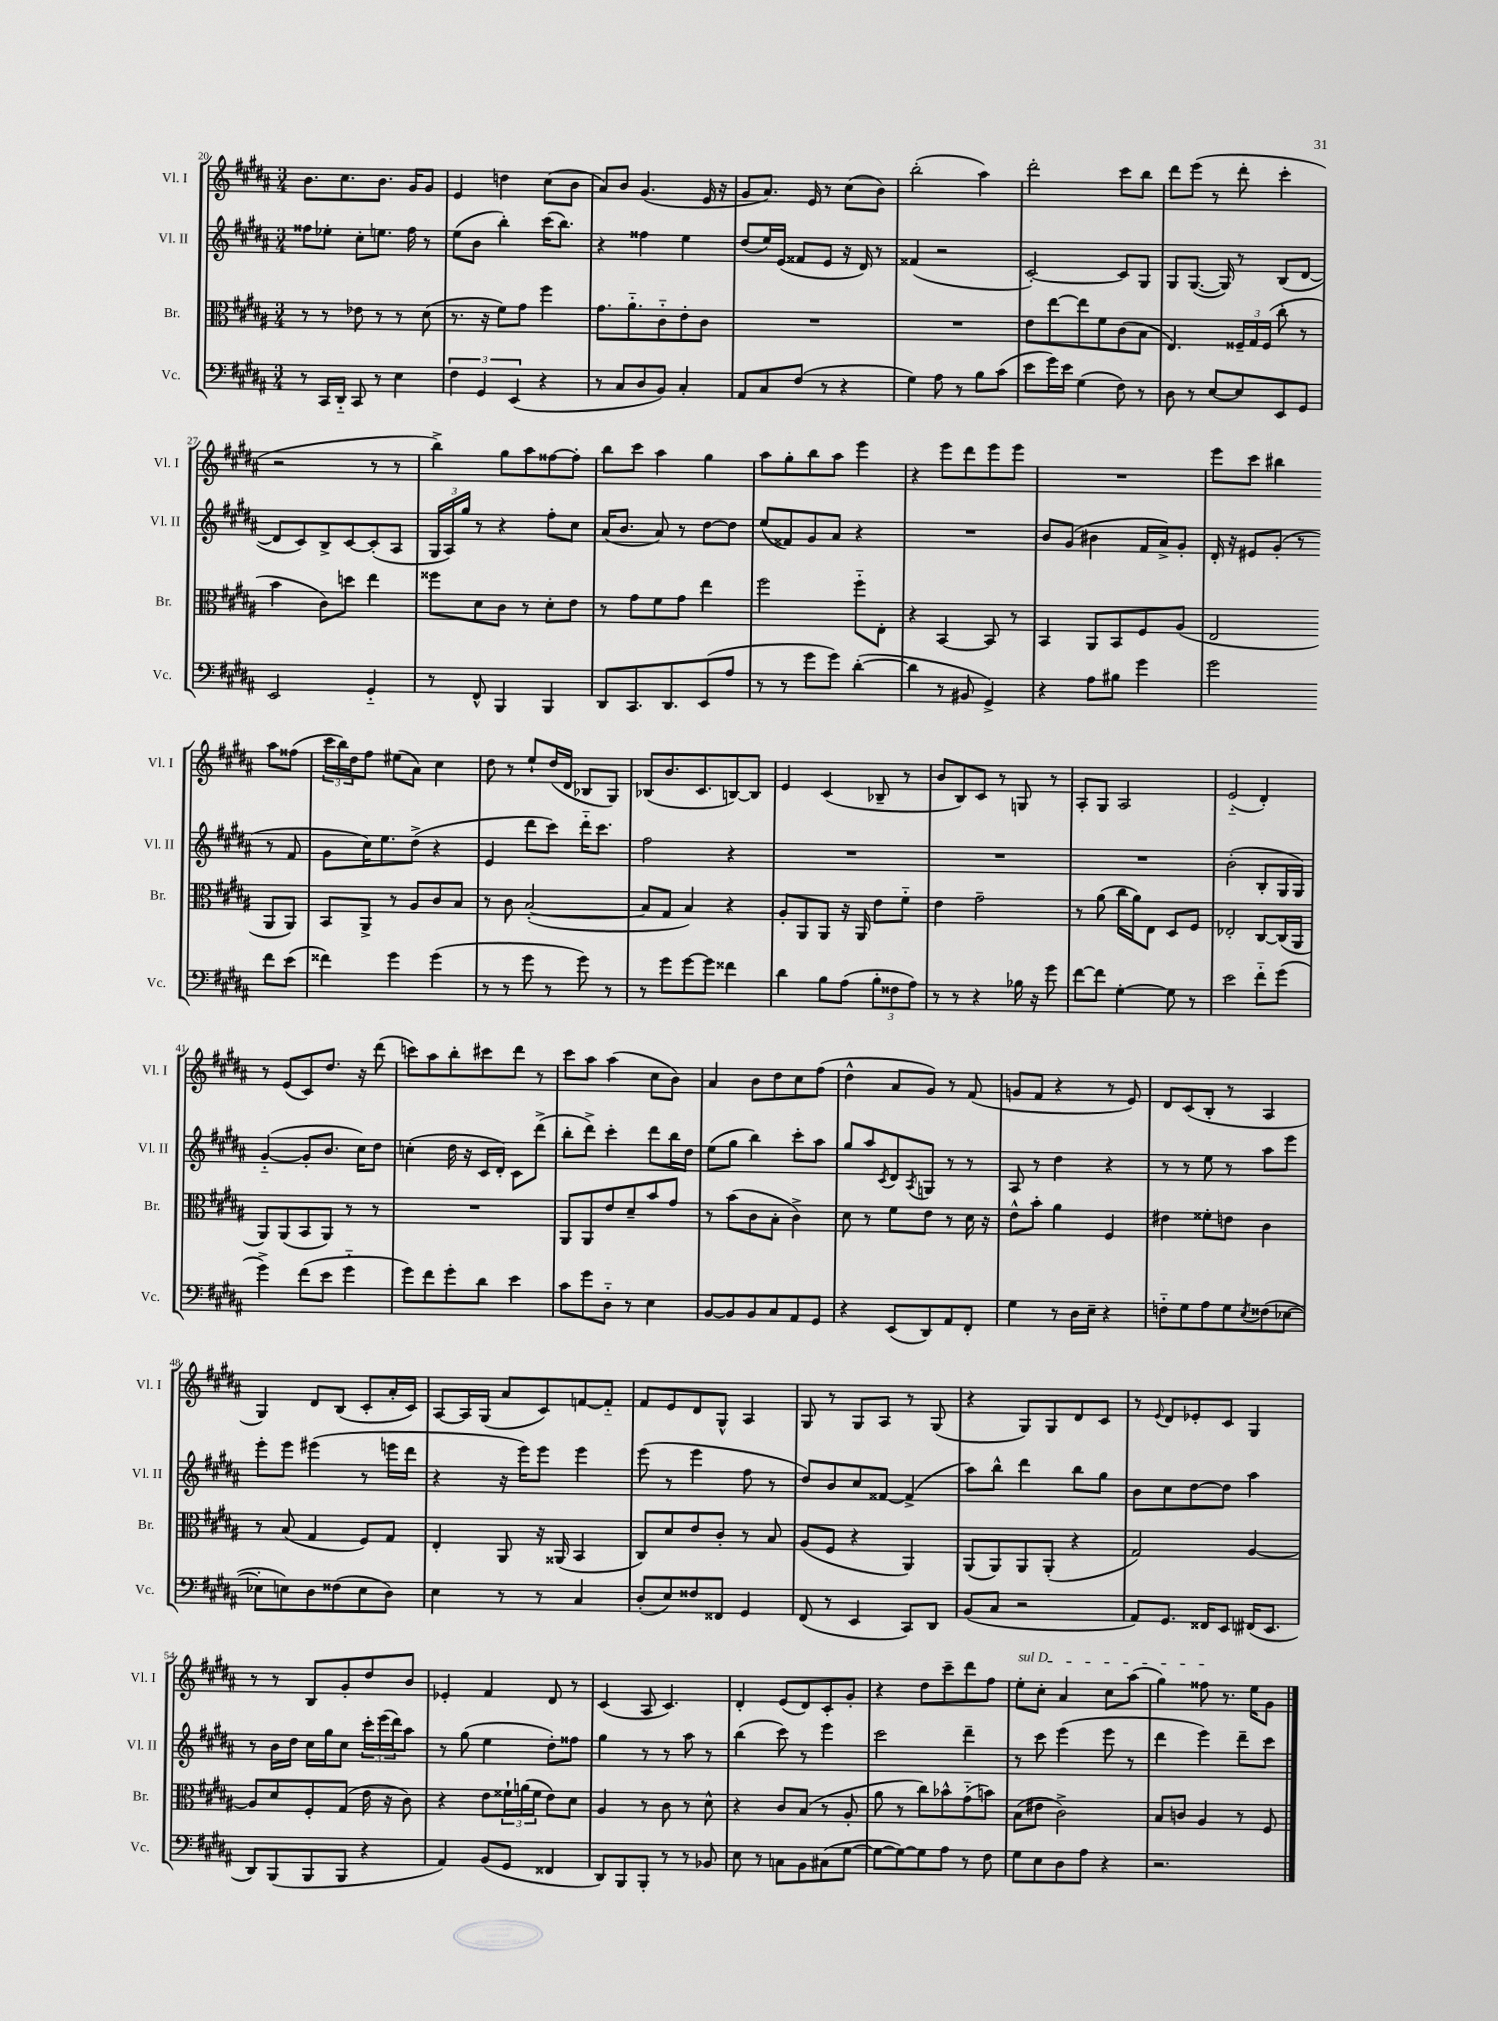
<<
\new StaffGroup <<
\new Staff = "s0" \with { instrumentName = "Vl. I" shortInstrumentName = "Vl. I" } {
    \clef treble \key b \major \numericTimeSignature \time 3/4
    b'8. cis''8. b'8. gis'16 gis'8 |
    e'4 d''4 cis''8( b'8 |
    ais'8) b'8 gis'4.( e'16 r16 |
    gis'8 ais'8.) e'16 r8 cis''8( b'8) |
    b''2-.( ais''4) |
    dis'''2-. cis'''8 b''8 |
    dis'''8 e'''8( r8 dis'''8-. cis'''4-. |
    r2 r8 r8 |
    b''4->) gis''8 ais''8 fisis''8~ fisis''8-. |
    b''8 cis'''8 ais''4 gis''4 |
    ais''8 gis''8-. b''8 ais''8 e'''4 |
    r4 e'''8 dis'''8 e'''8 e'''8 |
    R2. |
    e'''8 cis'''8 bis''4 ais''8 fisis''8( |
    \tuplet 3/2 { cis'''16 b''16) dis''16 } fis''8 eis''8( ais'8) cis''4 |
    dis''8 r8 e''8-! dis''16( dis'16 bes8 gis8) |
    bes8( b'8. cis'8. b8~) b8 |
    e'4 cis'4( bes8-- r8 |
    b'8 b8) cis'8 r8 g8 r8 |
    ais8-. gis8 ais2 |
    e'2-_( dis'4-.) |
    r8 e'8( cis'8) dis''8. r16 dis'''8( |
    c'''8) ais''8 b''8-. cis'''8 dis'''8 r8 |
    cis'''8 ais''8 ais''4( cis''8 b'8) |
    ais'4 b'8 dis''8 cis''8 fis''8( |
    dis''4-^ ais'8 gis'8) r8 fis'8( |
    g'8 fis'8 r4 r8 e'8) |
    dis'8 cis'8( b8-. r8 ais4 |
    gis4) dis'8 b8( cis'8-. ais'16-. cis'16) |
    ais8~ ais16 gis16( ais'8 cis'8) f'8~ f'8-_ |
    fis'8 e'8 dis'8 gis8-^ ais4 |
    gis8 r8 gis8 ais8 r8 gis8( |
    r4 gis8) gis8 dis'8 cis'8 |
    r8 \appoggiatura { e'8 } dis'8 ees'8-. cis'8 gis4 |
    r8 r8 b8 gis'8-. dis''8 b'8 |
    ees'4-. fis'4 dis'8 r8 |
    cis'4( ais8 cis'4.) |
    dis'4-. e'8( dis'8) cis'8-. gis'8-. |
    r4 dis''8 cis'''8-- dis'''8 fis''8 |
    \once \override TextSpanner.bound-details.left.text = \markup { \italic "sul D" } e''8-.\startTextSpan cis''8-. ais'4 cis''8 ais''8( |
    gis''4) fisis''8\stopTextSpan r8. e''16 gis'8 \bar "|." |
}
\new Staff = "s1" \with { instrumentName = "Vl. II" shortInstrumentName = "Vl. II" } {
    \clef treble \key b \major \numericTimeSignature \time 3/4
    fisis''8 ees''8-. cis''8-. e''8. fisis''16 r8 |
    e''8( b'8 b''4-.) cis'''16( b''8.) |
    r4 fisis''4 e''4 |
    dis''8( e''16) e'16( fisis'8 e'8 r16 dis'16) r8 |
    fisis'4( r2 |
    cis'2~-.) cis'8 gis8 |
    gis8 gis8.~( gis16) r8 b8( dis'8~ |
    dis'8 cis'8) b8-> cis'8~ cis'8-.( ais8 |
    \tuplet 3/2 { gis16 ais16) gis''16 } r8 r4 fis''8-. cis''8 |
    ais'16( b'8. ais'8) r8 dis''8~ dis''8 |
    e''8( fisis'8) gis'8 ais'8 r4 |
    R2. |
    b'8 gis'8( bis'4 fis'16 ais'16->) gis'8-. |
    dis'16-. r16 eis'8 gis'8-.( r8 r8 fis'8 |
    gis'8 cis''16) e''8. dis''8->( r4 |
    e'4 dis'''8 cis'''8) dis'''16-_ cis'''8. |
    fis''2 r4 |
    R2. |
    R2. |
    R2. |
    b'2-.( b8-. gis16 gis16) |
    gis'4~-_( gis'8-. b'8. cis''16) dis''8 |
    c''4-.( dis''16 r16 cis'16 dis'16-.) cis'8 dis'''8->( |
    b''8-. dis'''8->) cis'''4-. dis'''8 b''16 dis''16 |
    e''8( gis''8 b''4) cis'''8-. ais''8 |
    gis''8 ais''8 \acciaccatura { cis'8 } dis'8 \acciaccatura { ais8 } g8 r8 r8 |
    ais8 r8 dis''4 r4 |
    r8 r8 e''8 r8 ais''8 e'''8 |
    e'''8-. e'''8 eis'''4( r8 e'''16 dis'''16 |
    r4 r16 e'''16) e'''8 e'''4 |
    e'''8( r8 e'''4 fis''8 r8 |
    dis''8) b'8 cis''8 fisis'8~ fisis'4->( |
    ais''8) b''8-^ dis'''4 b''8 gis''8 |
    b'8 cis''8 dis''8~ dis''8 ais''4 |
    r8 b'16 dis''16 cis''16 gis''16 cis''8 \tuplet 3/2 { cis'''16-. e'''16( dis'''16) } ais''8 |
    r8 gis''8( e''4 dis''8-.) fisis''8 |
    gis''4 r8 r8 ais''8 r8 |
    b''4( cis'''8) r8 e'''4 |
    cis'''2 dis'''4-- |
    r8 cis'''8 e'''4( e'''8 r8 |
    dis'''4 e'''4) dis'''8-- cis'''8 \bar "|." |
}
\new Staff = "s2" \with { instrumentName = "Br." shortInstrumentName = "Br." } {
    \clef alto \key b \major \numericTimeSignature \time 3/4
    r8 r8 ees'8 r8 r8 dis'8( |
    r8. r16 fis'8) gis'8 fis''4 |
    gis'8. ais'8.-_ cis'8-_ e'8-. cis'8 |
    R2. |
    R2. |
    e'8 e''8~ e''8 fis'8 cis'8( b8 |
    e4.) \tuplet 3/2 { fisis16-- gis16 fisis16( } cis''8-. r8 |
    b'4 cis'8) d''8 e''4 |
    fisis''8 dis'8 cis'8 r8 dis'8-. e'8 |
    r8 gis'8 fis'8 gis'8 e''4 |
    fis''2 fis''8-_ e8-. |
    r4 b,4~ b,8 r8 |
    b,4 ais,8 b,8 fis8 ais8( |
    e2 ais,8 ais,8) |
    b,8 ais,8-> r8 ais8 cis'8 b8 |
    r8 cis'8 b2~-.( |
    b8 gis8 b4) r4 |
    ais8-. ais,8 ais,8 r16 ais,16 e'8 fis'8-_ |
    e'4 gis'2-- |
    r8 ais'8( cis''16 ais'16) e8 dis8 fis8 |
    ees2-. cis8~ cis16( ais,16 |
    ais,8) ais,8( b,8 ais,8) r8 r8 |
    R2. |
    ais,8 ais,8 e'8 dis'8-- b'8 gis'8 |
    r8 b'8( cis'8 b8-. cis'4->) |
    dis'8 r8 fis'8 e'8 r8 dis'16 r16 |
    e'8-^ b'8-. ais'4 fis4 |
    eis'4 fisis'8-. e'8 cis'4 |
    r8 b8( gis4 fis8) gis8 |
    e4-. ais,8 r16 aisis,16( b,4 |
    cis8) dis'8 e'8 cis'8-. r8 b8 |
    ais8( fis8 r4 ais,4) |
    ais,8( ais,8) ais,8 ais,8-.( r4 |
    gis2) ais4~ |
    ais8 dis'8 fis8-. gis8( e'16 r16 cis'8) |
    r4 e'8 \tuplet 3/2 { fisis'16-! a'16( fisis'16 } e'8) dis'8 |
    ais4 r8 cis'8 r8 dis'8-^ |
    r4 cis'8 b8( r8 ais8-. |
    ais'8 r8 cis''8) bes'8-^ gis'8-_( b'8) |
    b8( eis'8 cis'2->) |
    b8 c'8 ais4 r8 fis8 \bar "|." |
}
\new Staff = "s3" \with { instrumentName = "Vc." shortInstrumentName = "Vc." } {
    \clef bass \key b \major \numericTimeSignature \time 3/4
    r8 cis,16 dis,16-_ cis,8 r8 e4 |
    \tuplet 3/2 { fis4 gis,4 e,4( } r4 |
    r8 cis8 dis8 b,8) cis4-. |
    ais,8 cis8 fis8( r8 r4 |
    gis4) ais8 r8 b8 cis'8( |
    e'8 gis'16) e'16 gis4( fis8) r8 |
    dis8 r8 e8~ e8 e,8 gis,8 |
    e,2 gis,4-_ |
    r8 fis,8-^ b,,4 b,,4 |
    dis,8 cis,8. dis,8. e,8( ais8 |
    r8 r8 gis'8 gis'8) dis'4~-.( |
    dis'4 r8 bis,8 gis,4->) |
    r4 ais8 bis8 gis'4 |
    gis'2 fis'8 e'8( |
    fisis'4) gis'4 gis'4( |
    r8 r8 gis'8 r8 gis'8) r8 |
    r8 gis'8 gis'8~ gis'8 fisis'4 |
    dis'4 b8 ais8( \tuplet 3/2 { b8-. fisis8 ais8) } |
    r8 r8 r4 bes16 r16 gis'8 |
    fis'8~ fis'8 gis4~-. gis8 r8 |
    e'2 fis'8-_ gis'8( |
    gis'4->) fis'8( e'8 gis'4-_ |
    gis'8) fis'8 gis'8-. dis'8 e'4 |
    cis'8 gis'8 dis8-_ r8 e4 |
    b,8~ b,8 b,8 cis8 ais,8 gis,8 |
    r4 e,8( dis,8) ais,8 fis,8-. |
    gis4 r8 dis16 e16-- r4 |
    f8-_ gis8 ais8 gis8 \acciaccatura { e8 } fisis8( ees8~ |
    ees8-. e8) dis8 fisis8( e8 dis8) |
    e4 r8 r8 cis4 |
    dis8-.( e8) fisis8 fisis,8 gis,4 |
    fis,8( r8 e,4 cis,8) dis,8 |
    b,8( cis8 r2 |
    ais,8) gis,8. fisis,16 e,8 fis,16( e,8. |
    dis,8) b,,8( b,,8 b,,8 r4 |
    ais,4) b,8( gis,8 fisis,4 |
    dis,8) b,,8 b,,8-. r8 r8 bes,8 |
    e8 r8 c8 b,8 cis8( gis8~ |
    gis8~ gis8~) gis8 ais8 r8 fis8 |
    gis8 e8 dis8 ais8 r4 |
    r2. \bar "|." |
}
>>
>>
\layout { \context { \Score currentBarNumber = #20 } }
